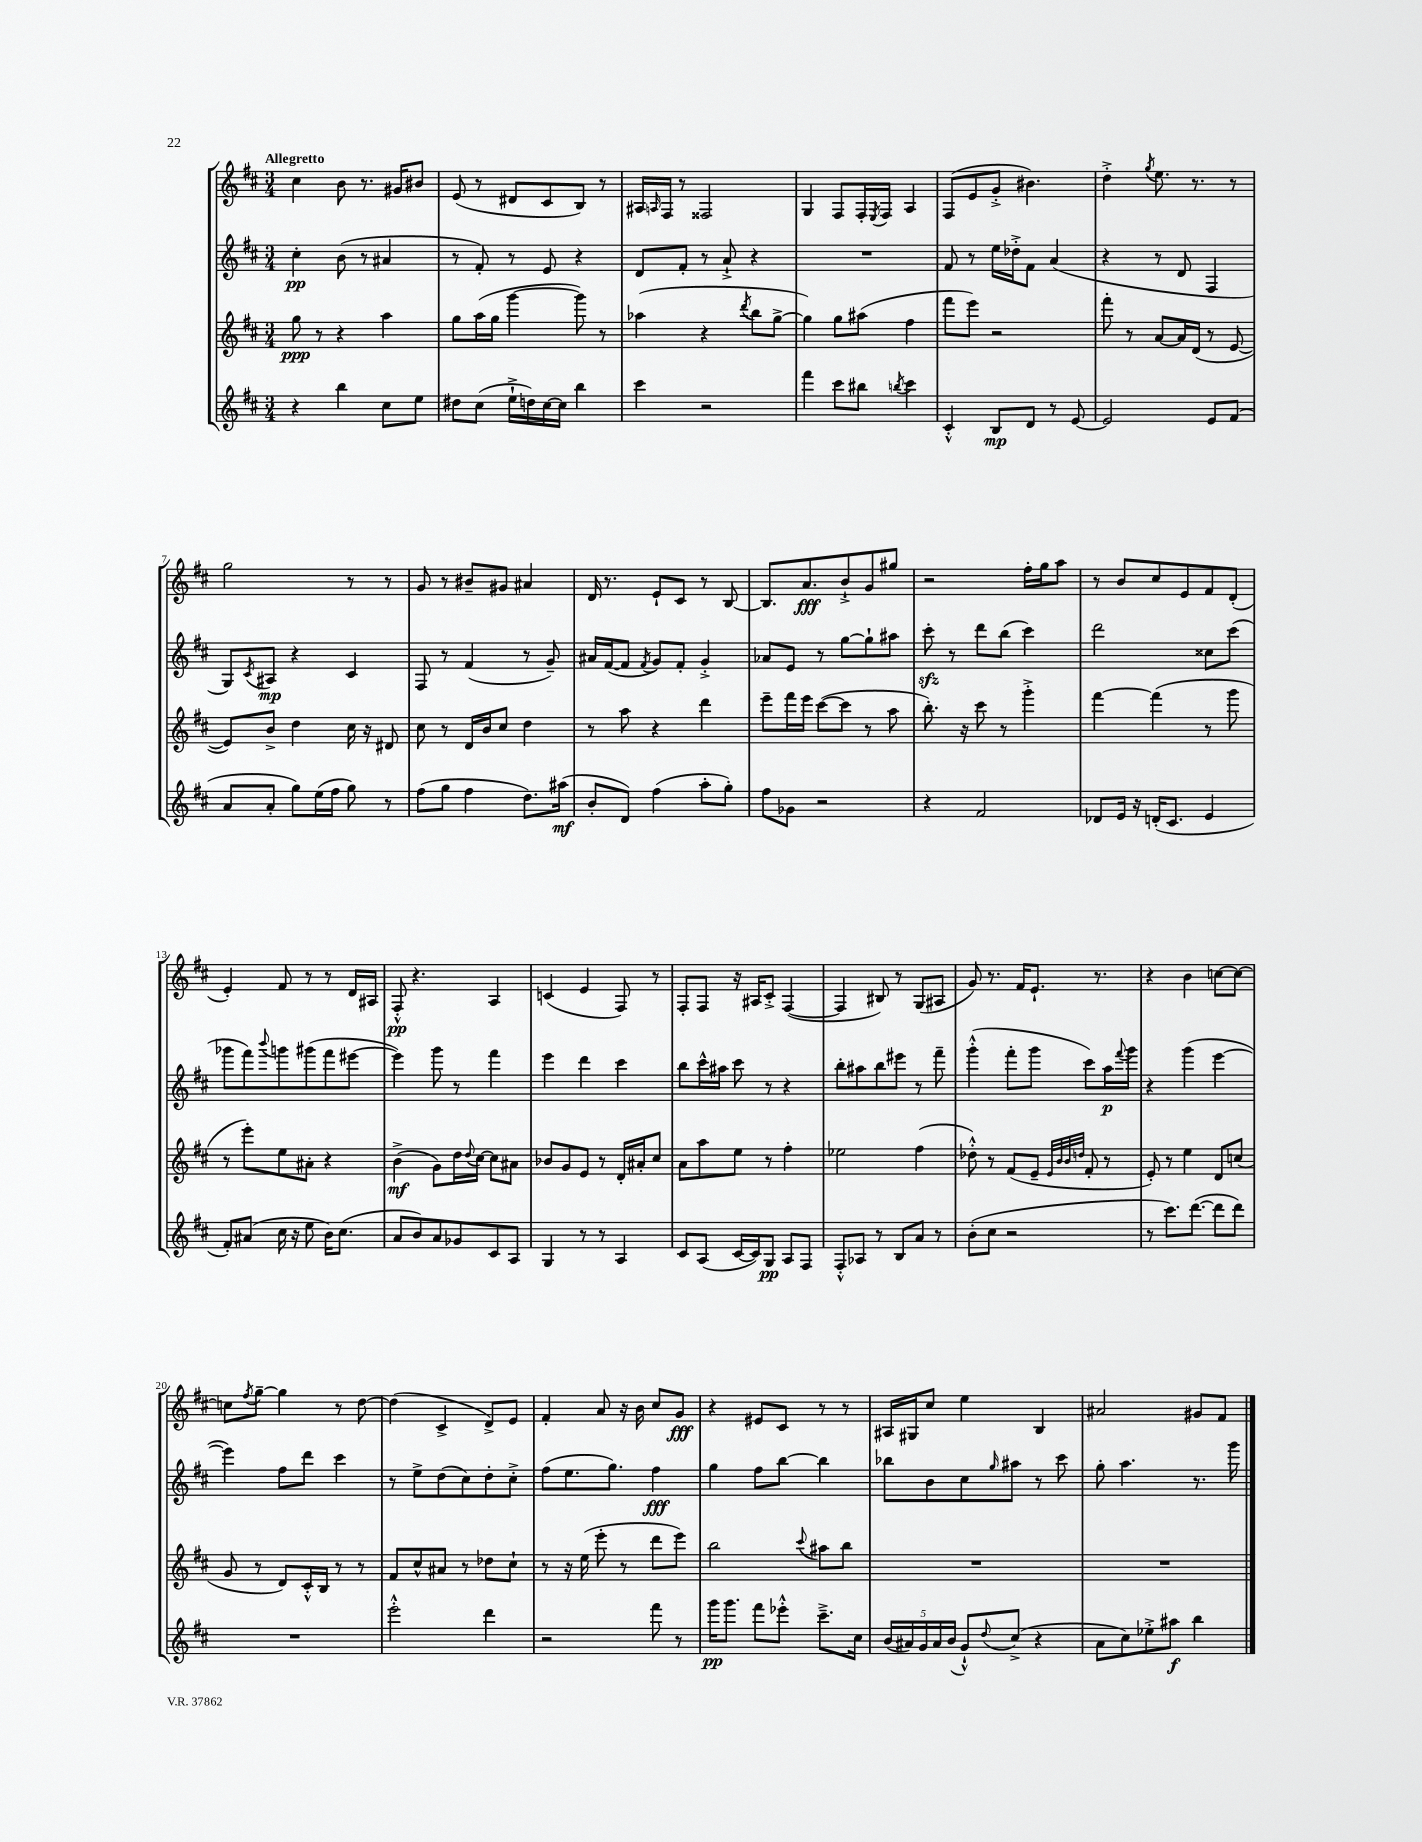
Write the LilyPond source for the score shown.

<<
\new StaffGroup <<
\new Staff = "s0" {
    \clef treble \key d \major \numericTimeSignature \time 3/4 \tempo "Allegretto"
    cis''4 b'8 r8. gis'16 bis'8 |
    e'8( r8 dis'8 cis'8 b8) r8 |
    ais16 \grace { a16 } fis16 r8 fisis2 |
    g4 fis8 fis16-. \acciaccatura { e8 } fis16 a4 |
    fis8( e'8 g'8-.-> bis'4.) |
    d''4-.-> \acciaccatura { g''8 } e''8. r8. r8 |
    g''2 r8 r8 |
    g'8 r8 bis'8-- gis'8 ais'4 |
    d'16 r8. e'8-! cis'8 r8 b8~ |
    b8. a'8.\fff b'8-!-> g'8 gis''8 |
    r2 fis''16-. g''16 a''8 |
    r8 b'8 cis''8 e'8 fis'8 d'8-.( |
    e'4-.) fis'8 r8 r8 d'16 ais16 |
    fis8-.-^\pp r4. a4 |
    c'4( e'4 fis8) r8 |
    fis8-. fis8 r16 ais16 cis'8-.-> fis4~( |
    fis4 bis8) r8 g8( ais8 |
    g'8) r8. fis'16 e'8.-! r8. |
    r4 b'4 c''8~ c''8~ |
    c''8 \acciaccatura { fis''8 } g''8~-- g''4 r8 d''8~ |
    d''4( cis'4-> d'8->) e'8 |
    fis'4-. a'8 r16 b'16 cis''8 g'8\fff |
    r4 eis'8 cis'8 r8 r8 |
    ais16 gis16 cis''8 e''4 b4 |
    ais'2 gis'8 fis'8 \bar "|." |
}
\new Staff = "s1" {
    \clef treble \key d \major \numericTimeSignature \time 3/4
    cis''4-.\pp b'8( r8 ais'4 |
    r8 fis'8-.) r8 e'8 r4 |
    d'8 fis'8-. r8 a'8-!-> r4 |
    R2. |
    fis'8 r8 e''16 des''16-.-> fis'8 a'4( |
    r4 r8 d'8 fis4 |
    g8) \acciaccatura { cis'8 } ais8\mp r4 cis'4 |
    fis8 r8 fis'4( r8 g'8--) |
    ais'16 fis'16~( fis'8 \acciaccatura { fis'8 } g'8) fis'8-. g'4-.-> |
    aes'8 e'8 r8 g''8~ g''8-! ais''8 |
    cis'''8-.\sfz r8 d'''8 b''8( cis'''4) |
    d'''2 cisis''8 cis'''8( |
    ges'''8 fis'''8) \appoggiatura { b'''8 } g'''8 gis'''8( fis'''8 eis'''8~ |
    eis'''4) g'''8 r8 fis'''4 |
    e'''4 d'''4 cis'''4 |
    b''8 cis'''16-^ ais''16 cis'''8 r8 r4 |
    b''8-. ais''8 b''8 eis'''8 r8 fis'''8-- |
    g'''4-.-^( fis'''8-. g'''8 cis'''8) a''16\p \appoggiatura { fis'''8 } g'''16 |
    r4 g'''4( e'''4~ |
    e'''4) fis''8 d'''8 cis'''4 |
    r8 e''8-> d''8( cis''8) d''8-. cis''8-.-> |
    fis''8( e''8. g''8.) fis''4\fff |
    g''4 fis''8 b''8~ b''4 |
    bes''8 b'8 cis''8 \grace { g''16 } ais''8 r8 cis'''8 |
    g''8-. a''4. r8. g'''16 \bar "|." |
}
\new Staff = "s2" {
    \clef treble \key d \major \numericTimeSignature \time 3/4
    g''8\ppp r8 r4 a''4 |
    g''8 a''16( g''16 g'''4~ g'''8) r8 |
    aes''4( r4 \acciaccatura { d'''8 } b''8 g''8~-> |
    g''4) g''8 ais''8( fis''4 |
    fis'''8 e'''8) r2 |
    fis'''8-. r8 a'8~ a'16 d'16( r8 e'8~ |
    e'8) b'8-> d''4 cis''16 r16 dis'8 |
    cis''8 r8 d'16 b'16 cis''8 d''4 |
    r8 a''8 r4 d'''4 |
    e'''8-- fis'''16 e'''16 cis'''8~( cis'''8 r8 a''8 |
    b''8.-.) r16 cis'''8 r8 g'''4-.-> |
    fis'''4~ fis'''4( r8 g'''8 |
    r8 e'''8-.) e''8 ais'8-. r4 |
    b'4->\mf( g'8) d''16 \appoggiatura { d''8 } cis''16~ cis''8 ais'8 |
    bes'8 g'8 e'8 r8 d'16-. ais'16-. cis''8 |
    a'8 a''8 e''8 r8 fis''4-. |
    ees''2 fis''4( |
    des''8-.-^) r8 fis'8( e'8-- \grace { e'32 b'32 b'32 d''32 } fis'8-. r8 |
    e'8-.) r8 e''4 d'8 c''8( |
    g'8 r8 d'8) cis'16-.-^ b16 r8 r8 |
    fis'8 cis''8-^ ais'8 r8 des''8 cis''8-! |
    r8 r16 e''16( e'''8-. r8 d'''8 e'''8) |
    b''2 \appoggiatura { cis'''8 } ais''8 b''8 |
    R2. |
    R2. \bar "|." |
}
\new Staff = "s3" {
    \clef treble \key d \major \numericTimeSignature \time 3/4
    r4 b''4 cis''8 e''8 |
    dis''8 cis''8( e''16-!-> d''16) cis''16~ cis''16 b''4 |
    cis'''4 r2 |
    fis'''4 cis'''8 bis''8 \acciaccatura { b''8 } cis'''4 |
    cis'4-.-^ b8\mp d'8 r8 e'8~ |
    e'2 e'8 fis'8( |
    a'8 a'8-. g''8) e''16( fis''16 g''8) r8 |
    fis''8( g''8 fis''4 d''8.) ais''16\mf( |
    b'8-. d'8) fis''4( a''8-. g''8-.) |
    fis''8 ges'8 r2 |
    r4 fis'2 |
    des'8 e'16 r16 d'16-.( cis'8. e'4 |
    fis'8-.) ais'8( cis''16 r16 e''8 b'16) cis''8.( |
    a'8 b'8) a'8 ges'8 cis'8 a8 |
    g4 r8 r8 a4 |
    cis'8 a8( cis'16~ cis'16) g8\pp a8 fis8 |
    fis8-.-^ aes8 r8 b8 a'8 r8 |
    b'8-.( cis''8 r2 |
    r8 cis'''8.) d'''8.~( d'''8 d'''8) |
    R2. |
    e'''2-.-^ d'''4 |
    r2 fis'''8 r8 |
    g'''16\pp g'''8. fis'''8 ees'''8-.-^ cis'''8.---> cis''16 |
    \tuplet 5/4 { b'16( ais'16) g'16 ais'16 b'16( } g'8-!-^) \appoggiatura { d''8 } cis''8->( r4 |
    a'8 cis''8) ees''8-.-> ais''8\f b''4 \bar "|." |
}
>>
>>
